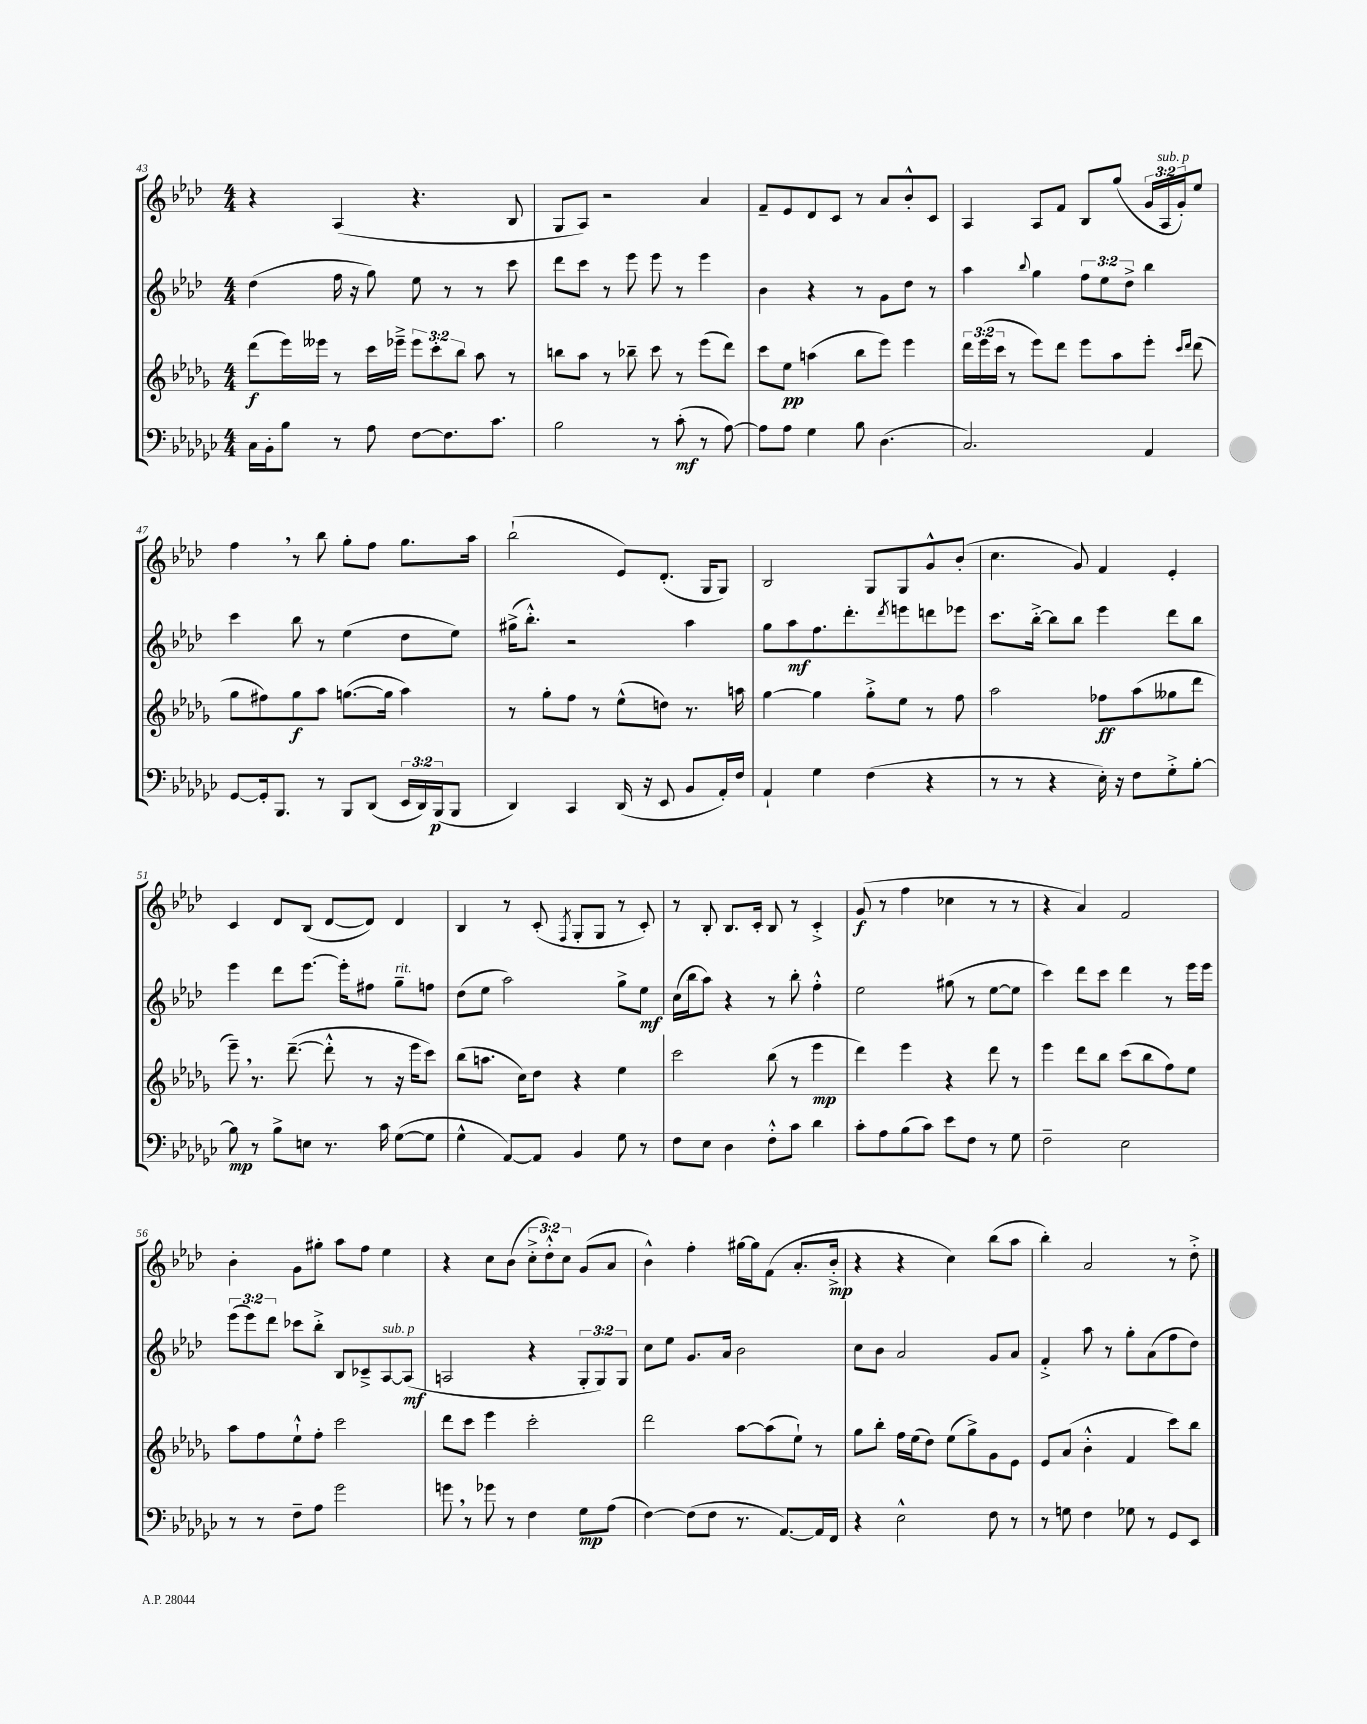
<<
\new StaffGroup <<
\new Staff = "s0" {
    \clef treble \key aes \major \numericTimeSignature \time 4/4 \override Staff.TupletNumber.text = #tuplet-number::calc-fraction-text
    r4 aes4( r4. bes8 |
    g8 aes8) r2 aes'4 |
    f'8-- ees'8 des'8 c'8 r8 aes'8 bes'8-.-^ c'8 |
    aes4 aes8 f'8 bes8 g''8( \tuplet 3/2 { g'16 aes16^\markup { \italic "sub. p" } g'16-.) } ees''8 |
    f''4 \breathe r8 bes''8 g''8-. f''8 g''8. aes''16 |
    bes''2-!( ees'8) des'8.-.( g16 g8) |
    bes2 g8 g8 g'8-^ bes'8-.( |
    c''4. g'8) f'4 ees'4-. |
    c'4 des'8 bes8( des'8~ des'8) des'4 |
    bes4 r8 c'8-.( \acciaccatura { f8 } g8-. g8 r8 c'8-.) |
    r8 bes8-. bes8. c'16-. bes8 r8 c'4-.-> |
    g'8\f( r8 f''4 ces''4 r8 r8 |
    r4 aes'4) f'2 |
    bes'4-. g'8 gis''8-. aes''8 f''8 ees''4 |
    r4 c''8 bes'8( \tuplet 3/2 { c''8-.-> des''8-.-^) c''8 } g'8( aes'8 |
    bes'4-^) f''4-. gis''16~ gis''16 f'8( aes'8.-. bes'16-.->\mp |
    r4 r4 c''4) bes''8( aes''8 |
    bes''4-.) aes'2 r8 des''8-.-> \bar "|." |
}
\new Staff = "s1" {
    \clef treble \key aes \major \numericTimeSignature \time 4/4 \override Staff.TupletNumber.text = #tuplet-number::calc-fraction-text
    des''4( f''16 r16 g''8) ees''8 r8 r8 c'''8 |
    des'''8 c'''8 r8 ees'''8 ees'''8 r8 ees'''4 |
    bes'4 r4 r8 g'8 des''8 r8 |
    aes''4 \appoggiatura { bes''8 } g''4 \tuplet 3/2 { f''8 ees''8 des''8-> } bes''4 |
    c'''4 bes''8 r8 ees''4( des''8 ees''8) |
    gis''16->( bes''8.-.-^) r2 aes''4 |
    g''8 aes''8\mf f''8. des'''8.-. \acciaccatura { des'''8 } e'''8 d'''8 ees'''8 |
    c'''8. bes''16~-.-> bes''8 bes''8 ees'''4 des'''8 bes''8 |
    ees'''4 des'''8 ees'''8.~ ees'''16-. fis''8 g''8--^\markup { \italic "rit." } f''8 |
    des''8( ees''8 aes''2) g''8-> ees''8\mf |
    c''16( bes''16 aes''8) r4 r8 bes''8-. f''4-.-^ |
    ees''2 gis''8( r8 ees''8~ ees''8 |
    c'''4) des'''8 c'''8 des'''4 r8 ees'''16 ees'''16 |
    \tuplet 3/2 { ees'''8( ees'''8) des'''8 } ces'''8 bes''8-.-> bes8 ces'8---> aes8~^\markup { \italic "sub. p" } aes8\mf( |
    a2 r4 \tuplet 3/2 { g8-. g8) g8 } |
    c''8 ees''8 g'8. aes'16 bes'2 |
    c''8 bes'8 aes'2 g'8 aes'8 |
    f'4-.-> aes''8 r8 g''8-. aes'8( f''8 des''8) \bar "|." |
}
\new Staff = "s2" {
    \clef treble \key des \major \numericTimeSignature \time 4/4 \override Staff.TupletNumber.text = #tuplet-number::calc-fraction-text
    des'''8\f( ees'''16) eeses'''16 r8 c'''16 ees'''16---> \tuplet 3/2 { ees'''8 c'''8-. bes''8 } aes''8 r8 |
    b''8 aes''8 r8 bes''8-- c'''8 r8 ees'''8( des'''8) |
    c'''8 ees''8\pp a''4( bes''8 ees'''8) ees'''4 |
    \tuplet 3/2 { des'''16 ees'''16( c'''16 } r8 ees'''8) des'''8 ees'''8 aes''8 ees'''8-. \grace { c'''16 des'''16 } des'''8( |
    ges''8 fis''8) ges''8\f aes''8 g''8.~( g''16 aes''4) |
    r8 ges''8-. f''8 r8 ees''8-^( d''8) r8. a''16 |
    ges''4~ ges''4 ges''8-.-> ees''8 r8 f''8 |
    aes''2 fes''8\ff aes''8( geses''8 des'''8 |
    ees'''8--) \breathe r8. des'''8.~--( des'''8-.-^ r8 r16 ees'''16 c'''8) |
    bes''8( a''8. c''16) des''8 r4 ees''4 |
    c'''2 bes''8( r8 ees'''4\mp |
    des'''4) ees'''4 r4 des'''8 r8 |
    ees'''4 des'''8 bes''8 c'''8( bes''8 f''8) ees''8 |
    aes''8 f''8 ees''8-!-^ f''8-. c'''2 |
    des'''8 c'''8 ees'''4 c'''2-. |
    des'''2 aes''8~ aes''8( ees''8-!) r8 |
    ges''8 bes''8-. f''16 ees''16( des''8) ees''8( ges''8->) ges'8 ees'8 |
    ees'8 aes'8( bes'4-.-^ f'4 c'''8) bes''8 \bar "|." |
}
\new Staff = "s3" {
    \clef bass \key ges \major \numericTimeSignature \time 4/4 \override Staff.TupletNumber.text = #tuplet-number::calc-fraction-text
    ces16 bes,16-. bes8 r8 aes8 f8~ f8. ces'8. |
    bes2 r8 ces'8-.\mf( r8 aes8~) |
    aes8 aes8 ges4 bes8 des4.( |
    ces2.) aes,4 |
    ges,8~ ges,16-. bes,,8. r8 bes,,8 des,8( \tuplet 3/2 { ees,16 des,16) bes,,16\p( } bes,,8 |
    des,4) ces,4 des,16( r16 ees,8 bes,8 aes,16-.) f16 |
    aes,4-! ges4 f4( r4 |
    r8 r8 r4 ees16-.) r16 f8 ges8-.-> bes8~-. |
    bes8\mp r8 bes8-> e8 r8. ces'16 ges8~( ges8 |
    ges4-^ aes,8~) aes,8 bes,4 ges8 r8 |
    f8 ees8 des4 f8-.-^ ces'8 des'4 |
    ces'8-. aes8 bes8( ces'8) ees'8 f8 r8 ges8 |
    f2-- ees2 |
    r8 r8 f8-- aes8 ges'2 |
    g'8 \breathe r8 ges'8 r8 f4 ges8\mp aes8( |
    f4~) f8( f8 r8. aes,8.~) aes,16 f,16 |
    r4 ees2-^ f8 r8 |
    r8 g8 f4 ges8 r8 ges,8 ees,8 \bar "|." |
}
>>
>>
\layout { \context { \Score currentBarNumber = #43 } }
